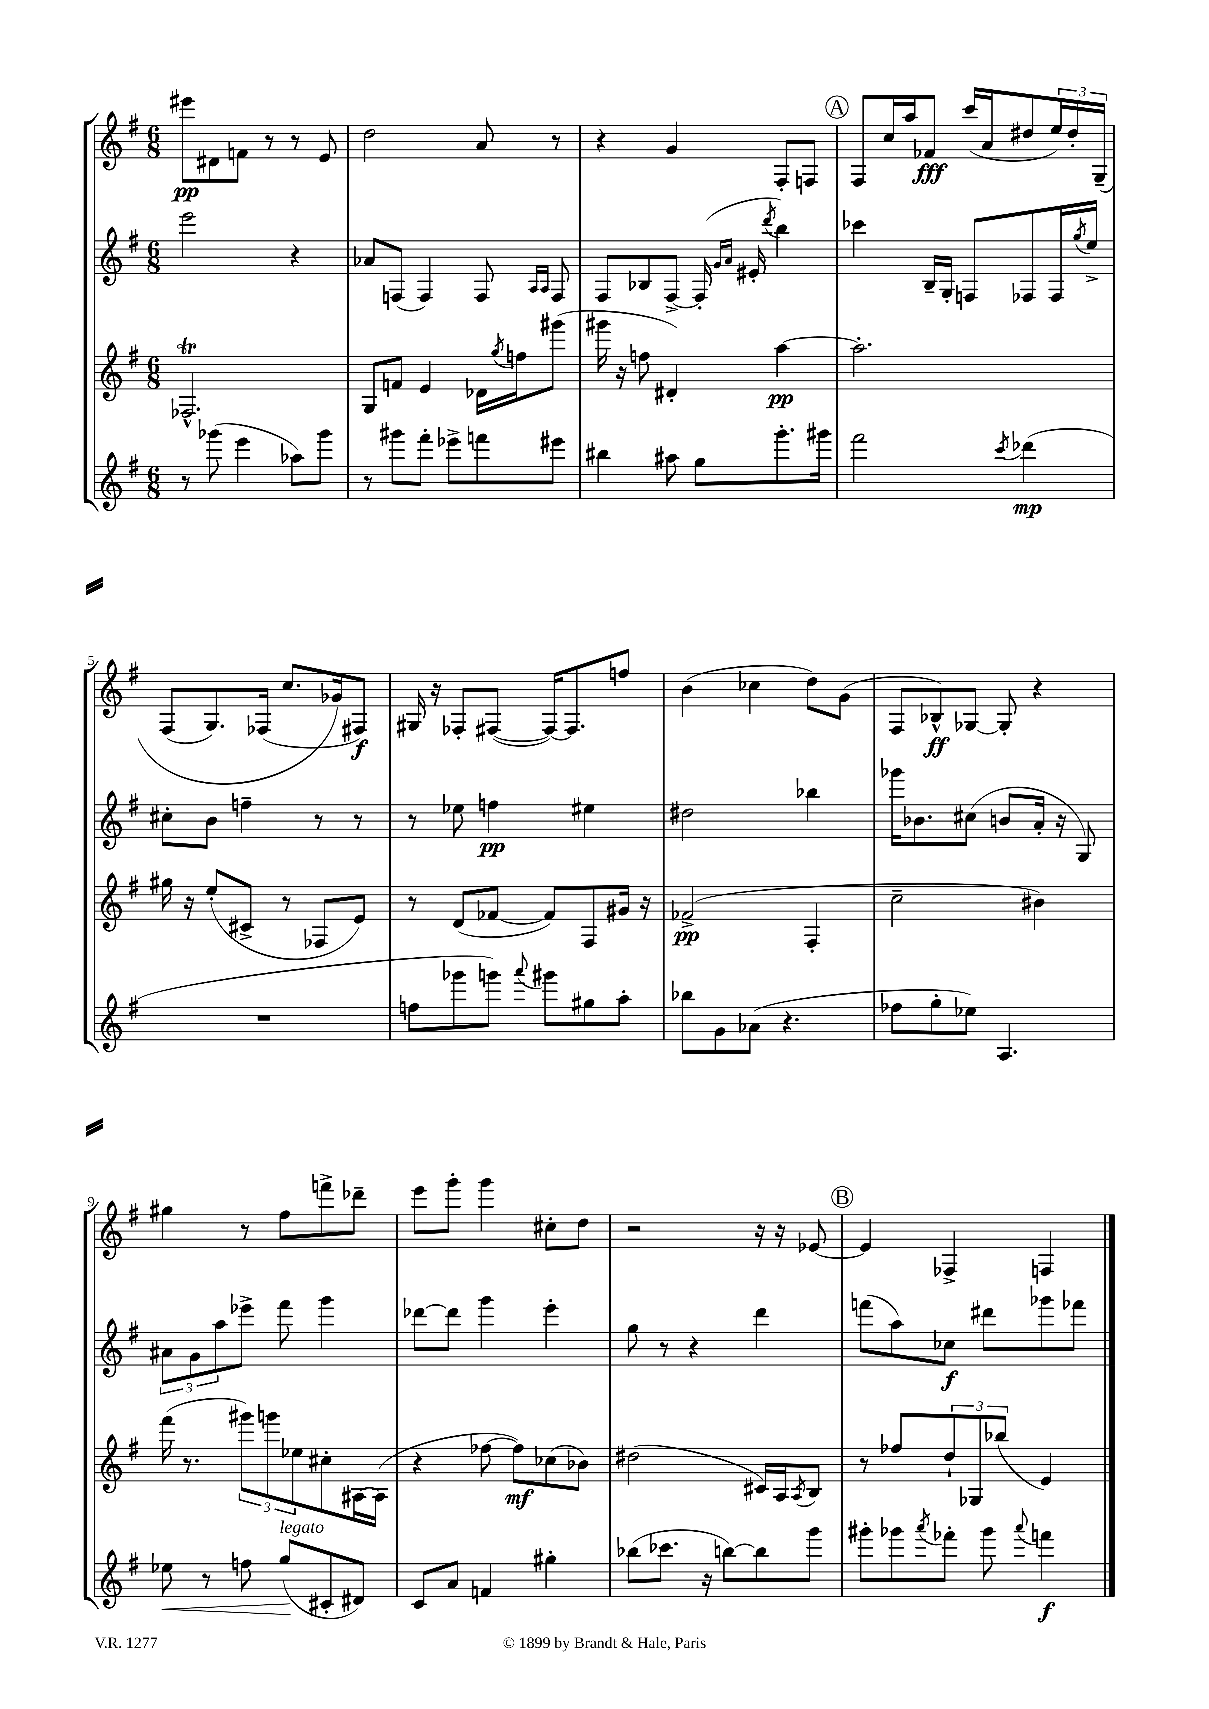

**kern	**dynam	**kern	**dynam	**kern	**dynam	**kern	**dynam
*part4	*part4	*part3	*part3	*part2	*part2	*part1	*part1
*staff4	*staff4	*staff3	*staff3	*staff2	*staff2	*staff1	*staff1
*clefG2	*	*clefG2	*	*clefG2	*	*clefG2	*
*k[f#]	*	*k[f#]	*	*k[f#]	*	*k[f#]	*
*M6/8	*	*M6/8	*	*M6/8	*	*M6/8	*
=1	=1	=1	=1	=1	=1	=1	=1
8r	.	2.F-XT^^/	.	2eee\	.	8eee#X\L	pp
(8ggg-X\	.	.	.	.	.	8d#X\	.
4eee\	.	.	.	.	.	8fn\J	.
.	.	.	.	.	.	8r	.
8aa-X\L)	.	.	.	4r	.	8r	.
8ggg-\J	.	.	.	.	.	8e/	.
=2	=2	=2	=2	=2	=2	=2	=2
8r	.	8G/L	.	8a-X/L	.	2dd\	.
8ggg#X\L	.	8fn/J	.	(8Fn/J	.	.	.
8fff#'\J	.	4e/	.	4F/)	.	.	.
8eee-X^\L	.	.	.	.	.	.	.
8fffn\	.	16d-X\LL	.	8F/	.	8a/	.
.	.	8qgg/	.	.	.	.	.
.	.	16ffn\J	.	.	.	.	.
.	.	.	.	16qqA/LL	.	.	.
.	.	.	.	16qqA/JJ	.	.	.
8eee#X\J	.	(8ggg#X\J	.	8F/	.	8r	.
=3	=3	=3	=3	=3	=3	=3	=3
4bb#X\	.	16ggg#X\	.	8F#/L	.	4r	.
.	.	16r	.	.	.	.	.
.	.	8ffn\	.	8B-X/	.	.	.
8aa#X\	.	4d#X'/)	.	[8F#^/J	.	4g/	.
8gg\L	.	.	.	(16F#'/]	.	.	.
.	.	.	.	16qqg/LL	.	.	.
.	.	.	.	16qqa/JJ	.	.	.
.	.	.	.	16e#X'/	.	.	.
.	.	.	.	8qddd/	.	.	.
8.ggg'\	.	[4aa\	pp	4bb\)	.	8F#'/L	.
.	.	.	.	.	.	8Fn/J	.
16ggg#X\Jk	.	.	.	.	.	.	.
!!LO:REH:place=s1:t=A
=4	=4	=4	=4	=4	=4	=4	=4
2fff#\	.	2.aa'\]	.	4ccc-X\	.	8F#/L	.
.	.	.	.	.	.	16cc/L	.
.	.	.	.	.	.	16aa/J	.
.	.	.	.	16B~/LL	.	8f-X/J	fff
.	.	.	.	16G'/JJ	.	.	.
.	.	.	.	8Fn/L	.	(16ccc/LL	.
.	.	.	.	.	.	16a/J	.
8qccc/	.	.	.	.	.	.	.
(4ddd-X\	mp	.	.	8F-X/	.	8dd#X/	.
.	.	.	.	16F-/L	.	24ee/L)	.
.	.	.	.	.	.	24dd#'/	.
.	.	.	.	8qgg/	.	.	.
.	.	.	.	16ee^/JJ	.	.	.
.	.	.	.	.	.	(24G~/JJ	.
!!LO:LB:g=z
=5	=5	=5	=5	=5	=5	=5	=5
2.r	.	16gg#X\	.	8cc#X'\L	.	(8F#/L	.
.	.	16r	.	.	.	.	.
.	.	(8ee'/L	.	8b\J	.	8.G/)	.
.	.	8c#X^/J	.	4ffn~\	.	.	.
.	.	.	.	.	.	(16F-X/Jk	.
.	.	8r	.	.	.	8.cc/L	.
.	.	8F-X/L	.	8r	.	.	.
.	.	.	.	.	.	16g-X/k)	.
.	.	8e/J)	.	8r	.	8F#X/J)	f
=6	=6	=6	=6	=6	=6	=6	=6
8ffn\L	.	8r	.	8r	.	16G#X/	.
.	.	.	.	.	.	16r	.
8ggg-X\	.	(8d/L	.	8ee-X\	.	8F-X'/L	.
8gggn\J)	.	[8f-X/J	.	4ffn\	pp	([8F#X/J	.
8qqaaa/	.	.	.	.	.	.	.
8ggg#X\L	.	8f-/L])	.	.	.	16F#/KL_)	.
.	.	.	.	.	.	8.F#/]	.
8gg#X\	.	8F#/	.	4ee#X\	.	.	.
8aa'\J	.	16g#X/Jk	.	.	.	8ffn/J	.
.	.	16r	.	.	.	.	.
=7	=7	=7	=7	=7	=7	=7	=7
8bb-X\L	.	(2f-X^/	pp	2dd#X\	.	(4b\	.
8g\	.	.	.	.	.	.	.
(8a-X\J	.	.	.	.	.	4cc-X\	.
4.r	.	.	.	.	.	.	.
.	.	4F#'/	.	4bb-X\	.	8dd\L)	.
.	.	.	.	.	.	(8g\J	.
=8	=8	=8	=8	=8	=8	=8	=8
8ff-X\L	.	2cc~\	.	16ggg-X\KL	.	8F#/L	.
.	.	.	.	8.b-X\	.	.	.
8gg'\	.	.	.	.	.	8B-X^^/)	ff
8ee-X\J)	.	.	.	(8cc#X\J	.	[8G-X/J	.
4.A/	.	.	.	8bn/L	.	8G-'/]	.
.	.	4b#X\)	.	16a'/Jk	.	4r	.
.	.	.	.	16r	.	.	.
.	.	.	.	8G/)	.	.	.
!!LO:LB:g=z
=9	=9	=9	=9	=9	=9	=9	=9
!	!LO:HP:b	!	!	!	!	!	!
8ee-X\	<	(16fff#\	.	12a#X\L	.	4gg#X\	.
.	.	8.r	.	.	.	.	.
.	.	.	.	12g\	.	.	.
8r	.	.	.	.	.	.	.
.	.	.	.	12aa\	.	.	.
8ffn\	.	12ggg#X\L)	.	8eee-X^\J	.	8r	.
.	.	12gggn\	.	.	.	.	.
!LO:TX:a:i:t=legato	!	!	!	!	!	!	!
(8gg/L	.	.	.	8fff#\	.	8ff#\L	.
.	.	12ee-X\	.	.	.	.	.
8c#X'/	[	8cc#X'\	.	4ggg\	.	8fffn^\	.
8d#X/J)	.	[16A#X\L	.	.	.	8ddd-X~\J	.
.	.	(16A#\JJ]	.	.	.	.	.
=10	=10	=10	=10	=10	=10	=10	=10
8c/L	.	4r	.	[8ddd-X\L	.	8eee\L	.
8a/J	.	.	.	8ddd-\J]	.	8ggg'\J	.
4fn/	.	[8ff-X\	.	4ggg\	.	4ggg\	.
.	.	8ff-\L])	mf	.	.	.	.
4gg#X'\	.	(8cc-X\	.	4eee'\	.	8cc#X'\L	.
.	.	8b-X\J)	.	.	.	8dd\J	.
=11	=11	=11	=11	=11	=11	=11	=11
(8bb-X\L	.	(2dd#X\	.	8gg\	.	2r	.
8.ccc-X\J	.	.	.	8r	.	.	.
.	.	.	.	4r	.	.	.
16r	.	.	.	.	.	.	.
[8bbn\L)	.	.	.	.	.	.	.
8bb\]	.	16c#X/LL)	.	4ddd\	.	16r	.
.	.	16A/J	.	.	.	16r	.
.	.	8qA/	.	.	.	.	.
8ggg\J	.	8B/J	.	.	.	[8e-X/	.
!!LO:REH:place=s1:t=B
=12	=12	=12	=12	=12	=12	=12	=12
8ggg#X'\L	.	8r	.	(8fffn\L	.	4e-/]	.
8ggg-X\	.	8ff-X/L	.	8aa\)	.	.	.
8qaaa/	.	.	.	.	.	.	.
8fff-X'\J	.	12dd`/	.	8cc-X\J	f	4F-X^/	.
.	.	12G-X/	.	.	.	.	.
8ggg-\	.	.	.	8ddd#X\L	.	.	.
.	.	(12bb-X/J	.	.	.	.	.
8qqaaa/	.	.	.	.	.	.	.
4fffn\	f	4e/)	.	8ggg-X\	.	4Fn/	.
.	.	.	.	8fff-X\J	.	.	.
==	==	==	==	==	==	==	==
*-	*-	*-	*-	*-	*-	*-	*-
